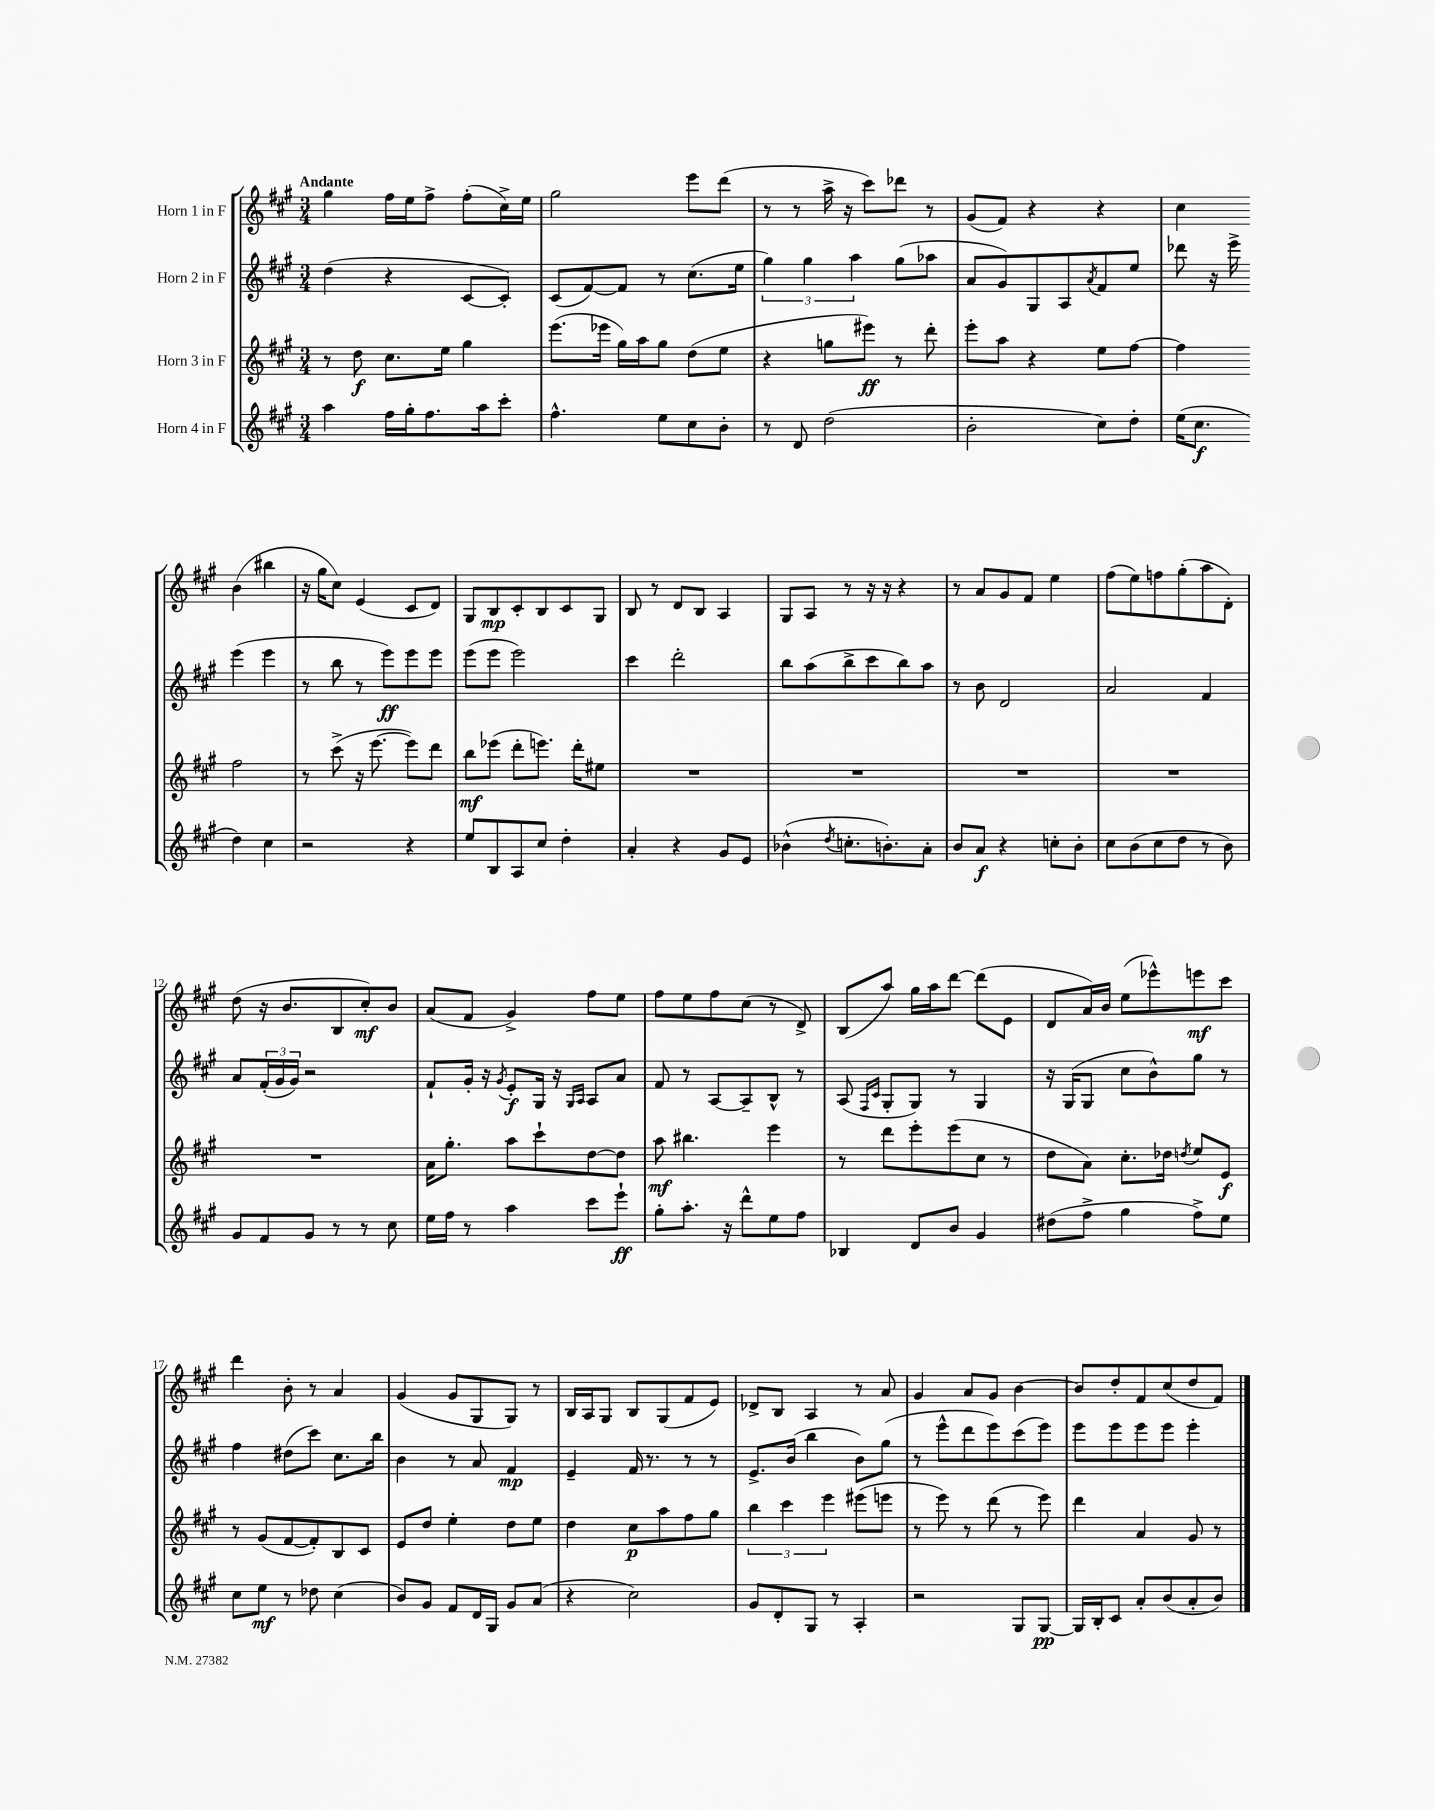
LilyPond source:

<<
\new StaffGroup <<
\new Staff = "s0" \with { instrumentName = "Horn 1 in F" } {
    \clef treble \key a \major \numericTimeSignature \time 3/4 \tempo "Andante"
    gis''4 fis''16 e''16 fis''8-> fis''8-.( cis''16->) e''16 |
    gis''2 e'''8 d'''8( |
    r8 r8 a''16-> r16 cis'''8) des'''8 r8 |
    gis'8( fis'8) r4 r4 |
    cis''4 b'4( bis''4 |
    r16 gis''16 cis''8) e'4( cis'8 d'8) |
    gis8 b8\mp cis'8-. b8 cis'8 gis8 |
    b8 r8 d'8 b8 a4 |
    gis8 a8 r8 r16 r16 r4 |
    r8 a'8 gis'8 fis'8 e''4 |
    fis''8( e''8) f''8 gis''8-.( a''8 d'8-.) |
    d''8( r16 b'8. b8 cis''8-.\mf) b'8 |
    a'8( fis'8 gis'4->) fis''8 e''8 |
    fis''8 e''8 fis''8 cis''8( r8 d'8->) |
    b8( a''8) gis''16 a''16 d'''8~ d'''8( e'8 |
    d'8 a'16) b'16 e''8( ees'''8-^) e'''8\mf cis'''8 |
    d'''4 b'8-. r8 a'4 |
    gis'4( gis'8 gis8 gis8) r8 |
    b16 a16 gis8 b8 gis8( fis'8 e'8) |
    des'8-> b8 a4 r8 a'8 |
    gis'4 a'8 gis'8 b'4~ |
    b'8 d''8-. fis'8 cis''8( d''8 fis'8) \bar "|." |
}
\new Staff = "s1" \with { instrumentName = "Horn 2 in F" } {
    \clef treble \key a \major \numericTimeSignature \time 3/4
    d''4( r4 cis'8~ cis'8-.) |
    cis'8( fis'8~) fis'8 r8 cis''8.( e''16 |
    \tuplet 3/2 { gis''4) gis''4 a''4 } gis''8( aes''8 |
    a'8 gis'8) gis8 a8 \acciaccatura { a'8 } fis'8 e''8 |
    des'''8 r16 e'''16-> e'''4( e'''4 |
    r8 b''8 r8 e'''8\ff) e'''8 e'''8 |
    e'''8( e'''8 e'''2) |
    cis'''4 d'''2-. |
    b''8 a''8( b''8-> cis'''8 b''8) a''8 |
    r8 b'8 d'2 |
    a'2 fis'4 |
    a'8 \tuplet 3/2 { fis'16-.( gis'16 gis'16) } r2 |
    fis'8-! gis'16-. r16 \acciaccatura { gis'8 } e'8-.\f gis16 r16 \grace { gis16 a16 } a8 a'8 |
    fis'8 r8 a8~ a8-- b8-^ r8 |
    a8( \grace { fis16 cis'16 } gis8-. gis8) r8 gis4 |
    r16 gis16( gis8 cis''8 b'8-^) gis''8 r8 |
    fis''4 dis''8( cis'''8) cis''8. b''16 |
    b'4 r8 a'8 fis'4\mp |
    e'4-- fis'16 r8. r8 r8 |
    e'8.-> b'16( b''4 b'8) gis''8( |
    r8 e'''8-^ d'''8 e'''8) cis'''8( e'''8) |
    e'''8 e'''8 e'''8 e'''8 e'''4-. \bar "|." |
}
\new Staff = "s2" \with { instrumentName = "Horn 3 in F" } {
    \clef treble \key a \major \numericTimeSignature \time 3/4
    r8 d''8\f cis''8. e''16 gis''4 |
    e'''8.( ees'''16 gis''16) a''16 gis''8 d''8( e''8 |
    r4 g''8 eis'''8\ff) r8 d'''8-. |
    e'''8-. a''8 r4 e''8 fis''8~ |
    fis''4 fis''2 |
    r8 cis'''8->( r16 e'''8.~ e'''8) d'''8 |
    b''8\mf ees'''8( d'''8-. e'''8.) d'''16-. eis''8 |
    R2. |
    R2. |
    R2. |
    R2. |
    R2. |
    a'16 gis''8.-. a''8 cis'''8-! d''8~ d''8 |
    a''8\mf bis''4. e'''4 |
    r8 d'''8 e'''8-. e'''8( cis''8 r8 |
    d''8 a'8) cis''8.-. des''16 \acciaccatura { d''8 } e''8 e'8\f |
    r8 gis'8( fis'8~ fis'8-.) b8 cis'8 |
    e'8 d''8 e''4-. d''8 e''8 |
    d''4 cis''8\p a''8 fis''8 gis''8 |
    \tuplet 3/2 { b''4 cis'''4 e'''4 } eis'''8( e'''8 |
    r8 e'''8) r8 d'''8( r8 e'''8) |
    d'''4 a'4 gis'8 r8 \bar "|." |
}
\new Staff = "s3" \with { instrumentName = "Horn 4 in F" } {
    \clef treble \key a \major \numericTimeSignature \time 3/4
    a''4 fis''16 gis''16-. fis''8. a''16 cis'''8-. |
    fis''4.-^ e''8 cis''8 b'8-. |
    r8 d'8 d''2( |
    b'2-. cis''8) d''8-. |
    e''16( cis''8.\f d''4) cis''4 |
    r2 r4 |
    e''8 b8 a8 cis''8 d''4-. |
    a'4-. r4 gis'8 e'8 |
    bes'4-^( \acciaccatura { d''8 } c''8.-. b'8.-.) a'8-. |
    b'8 a'8\f r4 c''8-. b'8-. |
    cis''8 b'8( cis''8 d''8 r8 b'8) |
    gis'8 fis'8 gis'8 r8 r8 cis''8 |
    e''16 fis''16 r8 a''4 cis'''8 e'''8-!\ff |
    gis''8-. a''8.-. r16 d'''8-^ e''8 fis''8 |
    bes4 d'8 b'8 gis'4 |
    dis''8( fis''8-> gis''4 fis''8->) e''8 |
    cis''8 e''8\mf r8 des''8 cis''4( |
    b'8) gis'8 fis'8 d'16 gis16 gis'8 a'8( |
    r4 cis''2) |
    gis'8 d'8-. gis8 r8 a4-. |
    r2 gis8 gis8~\pp |
    gis16 b16-. cis'8 a'8-. b'8( a'8-. b'8) \bar "|." |
}
>>
>>
